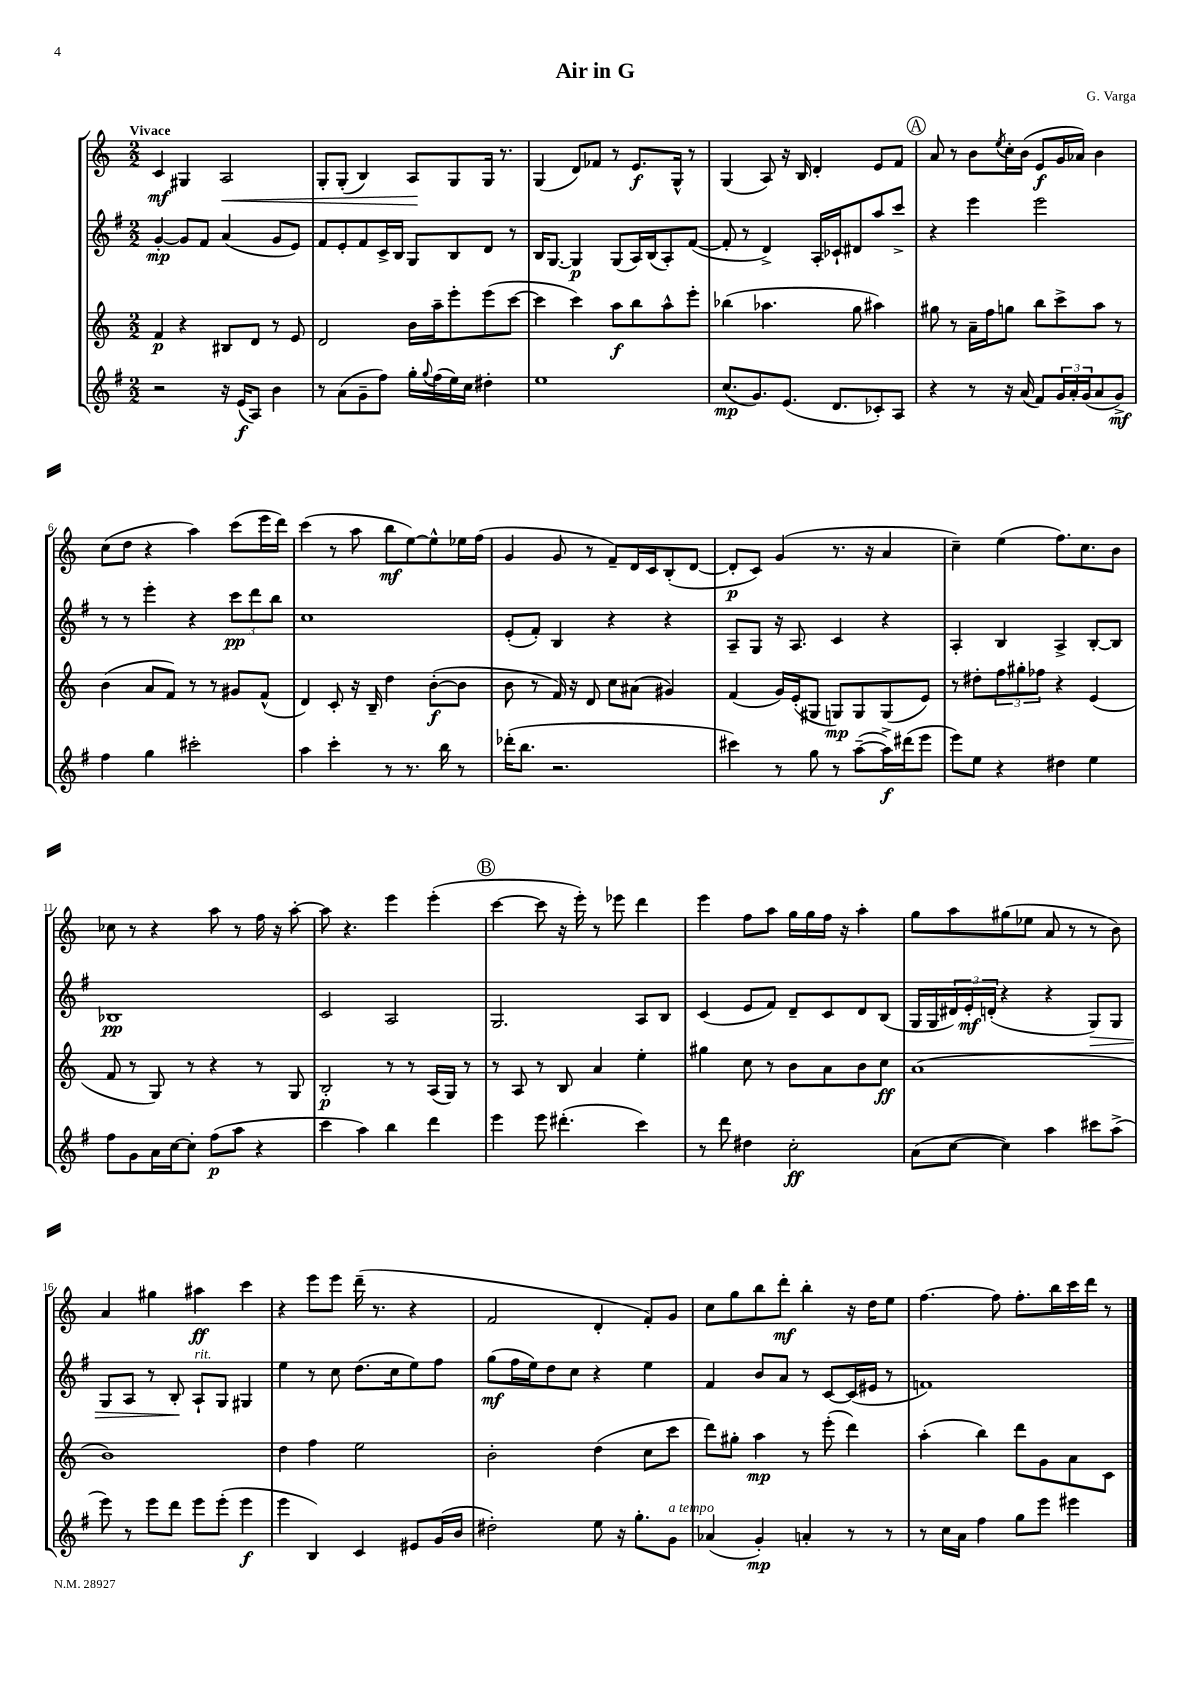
\header { title = "Air in G" composer = "G. Varga" }
<<
\new StaffGroup <<
\new Staff = "s0" {
    \clef treble \key c \major \numericTimeSignature \time 2/2 \tempo "Vivace"
    c'4\mf gis4 a2\< |
    g8-. g8-.( b4) a8\! g8 g16 r8. |
    g4( d'8) fes'8 r8 e'8.\f g16-^ r8 |
    g4( a8) r16 b16 d'4-. e'8 f'8 |
    \mark \markup { \circle "A" } a'8 r8 b'8 \acciaccatura { e''8 } c''16-. b'16( e'8\f g'16 aes'16) b'4 |
    c''8( d''8 r4 a''4) c'''8( e'''16 d'''16) |
    c'''4( r8 a''8 b''8\mf e''8~) e''8-^ ees''16 f''16( |
    g'4 g'8 r8 f'8--) d'16 c'16 b8-.( d'8~ |
    d'8-.\p c'8) g'4( r8. r16 a'4 |
    c''4--) e''4( f''8.) c''8. b'8 |
    ces''8 r8 r4 a''8 r8 f''16 r16 a''8~-. |
    a''8 r4. e'''4 e'''4-.( |
    \mark \markup { \circle "B" } c'''4~ c'''8 r16 e'''16-.) r8 ees'''8 d'''4 |
    e'''4 f''8 a''8 g''16 g''16 f''16 r16 a''4-. |
    g''8 a''8 gis''8( ees''8 a'8 r8 r8 b'8) |
    a'4 gis''4 ais''4\ff c'''4 |
    r4 e'''8 e'''8 d'''16--( r8. r4 |
    f'2 d'4-. f'8-.) g'8 |
    c''8 g''8 b''8 d'''8-.\mf b''4-. r16 d''16 e''8 |
    f''4.~ f''8 f''8.-. b''16 c'''16 d'''16 r8 \bar "|." |
}
\new Staff = "s1" {
    \clef treble \key g \major \numericTimeSignature \time 2/2
    g'4~-.\mp g'8 fis'8 a'4( g'8 e'8) |
    fis'8 e'8-. fis'8 c'16-> b16 g8 b8 d'8 r8 |
    b16 g8.~ g4\p g8( a16) b16( a8-.) fis'8~( |
    fis'8-. r8 d'4->) a16-. ces'16-! dis'8 a''8 c'''8-> |
    \mark \markup { \circle "A" } r4 e'''4 e'''2 |
    r8 r8 e'''4-. r4 \tuplet 3/2 { c'''8\pp d'''8 b''8 } |
    c''1 |
    e'8-.( fis'8-.) b4 r4 r4 |
    a8-- g8 r16 a8. c'4 r4 |
    a4-. b4 a4-> b8~-. b8 |
    bes1\pp |
    c'2 a2 |
    \mark \markup { \circle "B" } g2. a8 b8 |
    c'4( e'8 fis'8) d'8-- c'8 d'8 b8( |
    g16 g16 \tuplet 3/2 { dis'16) e'16-.\mf d'16-.( } r4 r4 g8\>) g8 |
    g8 a8 r8 b8-.\! a8-!^\markup { \italic "rit." } g8 gis4 |
    e''4 r8 c''8 d''8.( c''16 e''8) fis''8 |
    g''8\mf( fis''16 e''16) d''8 c''8 r4 e''4 |
    fis'4 b'8 a'8 r8 c'8~ c'16( eis'16 r8 |
    f'1) \bar "|." |
}
\new Staff = "s2" {
    \clef treble \key c \major \numericTimeSignature \time 2/2
    f'4\p r4 bis8 d'8 r8 e'8 |
    d'2 b'16 a''16-- e'''8-. e'''8( c'''8~ |
    c'''4 c'''4) a''8\f b''8 a''8-^ e'''8-. |
    bes''4( aes''4. g''8 ais''4) |
    \mark \markup { \circle "A" } gis''8 r8 a'16-- f''16 g''8 b''8 c'''8-> a''8 r8 |
    b'4( a'8 f'8) r8 r8 gis'8 f'8-^( |
    d'4) c'8-. r16 b16-- d''4 b'8~-.\f( b'8 |
    b'8 r8 f'16) r16 d'8 c''8 ais'8( gis'4) |
    f'4( g'16) e'16-.( gis8 g8\mp) g8 g8( e'8) |
    r8 dis''8-. \tuplet 3/2 { f''8 gis''8-. fes''8 } r4 e'4( |
    f'8 r8 g8) r8 r4 r8 g8 |
    b2-.\p r8 r8 a16( g16) r8 |
    \mark \markup { \circle "B" } r8 a8 r8 b8 a'4 e''4-. |
    gis''4 c''8 r8 b'8 a'8 b'8 c''8\ff |
    a'1( |
    b'1) |
    d''4 f''4 e''2 |
    b'2-. d''4( c''8 c'''8 |
    d'''8) gis''8-. a''4\mp r8 e'''8-.( d'''4) |
    a''4-.( b''4) d'''8 g'8 a'8 c'8 \bar "|." |
}
\new Staff = "s3" {
    \clef treble \key g \major \numericTimeSignature \time 2/2
    r2 r16 e'16\f( a8) b'4 |
    r8 a'8( g'8-- fis''8) g''16-. \appoggiatura { g''8 } fis''16( e''16) c''16 dis''4-. |
    e''1 |
    c''8.\mp( g'8.) e'8.( d'8. ces'8-.) a8 |
    \mark \markup { \circle "A" } r4 r8 r16 a'16( fis'8) \tuplet 3/2 { g'16 a'16-. g'16( } a'8 g'8->\mf) |
    fis''4 g''4 cis'''2-. |
    a''4 c'''4-. r8 r8. b''16 r8 |
    des'''16-.( b''8. r2. |
    cis'''4) r8 g''8 r8 a''8~--( a''16->\f) dis'''16( e'''8 |
    e'''8) e''8 r4 dis''4 e''4 |
    fis''8 g'8 a'16 c''16~ c''8-. fis''8\p( a''8 r4 |
    c'''4 a''4) b''4 d'''4 |
    \mark \markup { \circle "B" } e'''4 e'''8 dis'''4.-.( c'''4) |
    r8 d'''8 dis''4 c''2-.\ff |
    a'8( c''8~ c''4) a''4 cis'''8 a''8->( |
    e'''8) r8 e'''8 d'''8 e'''8 e'''8-.( e'''4\f |
    e'''4 b4) c'4 eis'8 g'16( b'16 |
    dis''2-.) e''8 r16 g''8.-. g'8^\markup { \italic "a tempo" } |
    aes'4( g'4-.\mp) a'4-. r8 r8 |
    r8 c''16 a'16 fis''4 g''8 e'''8 eis'''4 \bar "|." |
}
>>
>>
